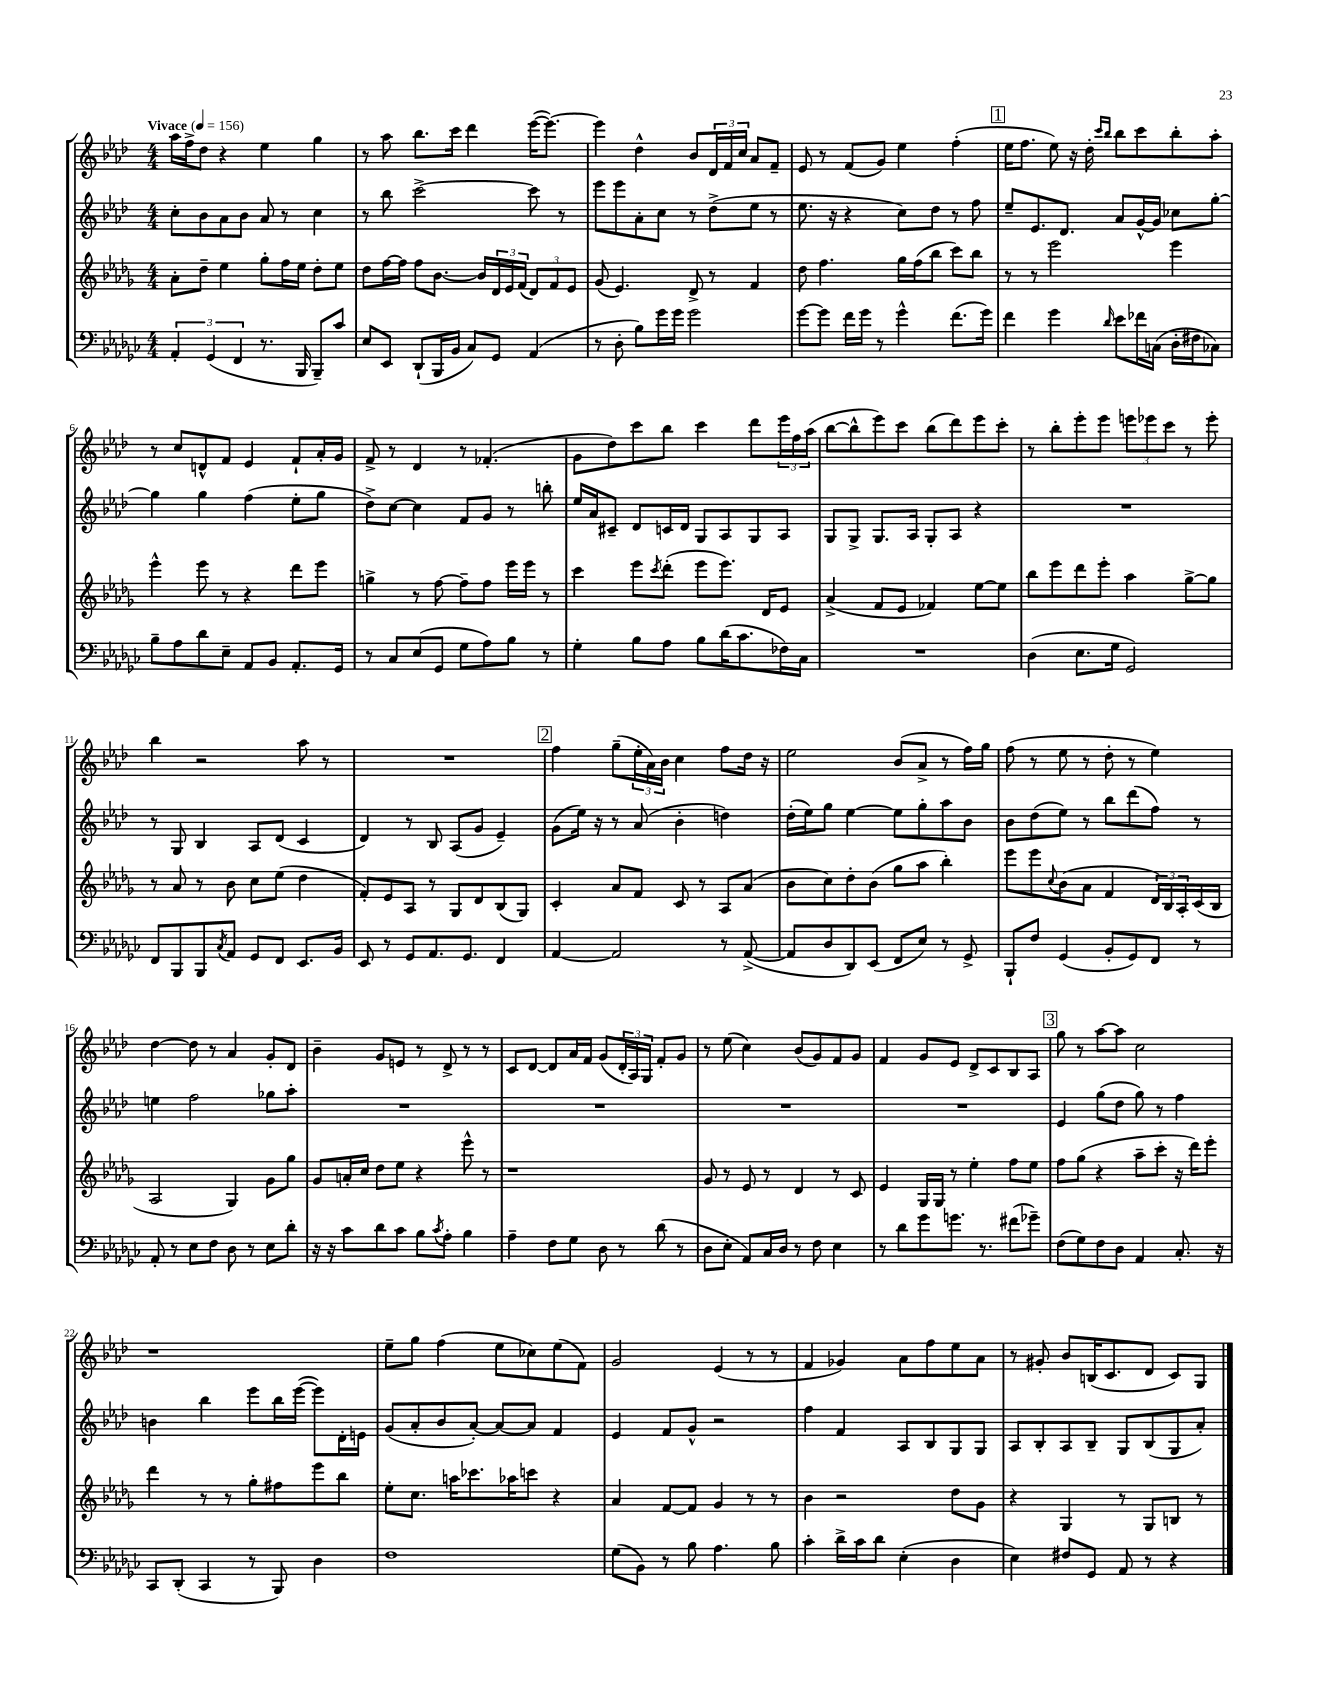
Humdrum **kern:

**kern	**kern	**kern	**kern
*staff4	*staff3	*staff2	*staff1
*clefF4	*clefG2	*clefG2	*clefG2
*k[b-e-a-d-g-c-]	*k[b-e-a-d-g-]	*k[b-e-a-d-]	*k[b-e-a-d-]
*M4/4	*M4/4	*M4/4	*M4/4
*MM156	*MM156	*MM156	*MM156
6AA-'/	8a-'\L	8cc'\L	16aa-\LL
.	.	.	16ff^\J
.	8dd-~\J	8b-\	8dd-\J
(6GG-/	.	.	.
.	4ee-\	8a-\	4r
6FF/	.	.	.
.	.	8b-\J	.
8.r	8gg-'\L	8a-/	4ee-\
.	16ff\L	8r	.
16BBB-/	16ee-\JJ	.	.
8BBB-~/L)	8dd-'\L	4cc\	4gg\
8c-/J	8ee-\J	.	.
=	=	=	=
8E-/L	8dd-\L	8r	8r
8EE-/J	[16ff\L	8bb-\	8aa-\
.	16ff\]JJ	.	.
(8DD-`/L	8ff\L	[2ccc^\	8.bb-\L
16BBB-/L	[8.b-\J	.	.
16BB-/JJ	.	.	16ccc\Jk
8C-/L)	.	.	4ddd-\
.	16b-/]LL	.	.
8GG-/J	24d-/	.	.
.	24e-/	.	.
.	(24f/JJ	.	.
(4AA-/	12d-/L)	8ccc\]	([16eee-\LK
.	.	.	8.eee-\_J)
.	12f/	.	.
.	.	8r	.
.	12e-/J	.	.
=	=	=	=
8r	(8g-/	8eee-\L	4eee-\]
8D-'\	4.e-/)	8eee-\	.
8B-\L)	.	8a-'\	4dd-^^\
16g-\L	.	8cc\J	.
16g-\JJ	.	.	.
2g-\	8d-^/	8r	8b-/L
.	8r	(8dd-^\L	24d-/L
.	.	.	24f/
.	.	.	24cc/JJ
.	4f/	8ee-\J	8a-/L
.	.	8r	8f~/J
=	=	=	=
[8g-\L	8dd-\	8.ee-\	8e-/
8g-\]J	4.ff\	.	8r
.	.	16r	.
16f\LL	.	4r	(8f/L
16g-\JJ	.	.	.
8r	.	.	8g/J)
4g-^^\	16gg-\LL	8cc\L)	4ee-\
.	(16ff\J	.	.
.	8bb-\J	8dd-\J	.
(8.f\L	8ccc\L)	8r	(4ff'\
.	8bb-\J	8ff\	.
16g-\Jk)	.	.	.
=	=	=	=
4f\	8r	8ee-~/L	16ee-\LK
.	.	.	8.ff\J
.	8r	8.e-/	.
4g-\	2eee-\	.	8ee-\)
.	.	8.d-/J	.
.	.	.	16r
.	.	.	16dd-'\
.	.	.	16qqccc/LL
16qqd-/	.	.	16qqbb-/JJ
8e-\L	.	8a-/L	8bb-\L
16f-\L	.	[16g^^/L	8ccc\
(16C\JJ	.	16g/]JJ	.
16D-'\LL	4eee-\	8cc-\L	8bb-'\
16F#\J	.	.	.
8C-\J)	.	[8gg'\J	8aa-'\J
=	=	=	=
8B-~\L	4eee-^^\	4gg\]	8r
8A-\	.	.	8cc/L
8d-\	8eee-\	4gg\	8d^^/
8E-~\J	8r	.	8f/J
8AA-/L	4r	(4ff\	4e-/
8BB-/J	.	.	.
8.AA-'/L	8ddd-\L	8ee-'\L	8f`/L
.	8eee-\J	8gg\J	16a-'/L
16GG-/Jk	.	.	16g/JJ
=	=	=	=
8r	4gg^\	8dd-^\L)	8f^/
8C-/L	.	[8cc\J	8r
(8E-/	8r	4cc\]	4d-/
8GG-/J	[8ff\	.	.
8G-\L	8ff~\]L	8f/L	8r
8A-\)	8ff\J	8g/J	(4.f-'/
8B-\J	16eee-\LL	8r	.
.	16eee-\JJ	.	.
8r	8r	8bb'\	.
=	=	=	=
4G-'\	4ccc\	16ee-/LL	8g\L
.	.	16a-/J	.
.	.	8c#~/J	8dd-\)
8B-\L	8eee-\L	8d-/L	8ccc\
.	8qccc/	.	.
8A-\J	(8ddd-'\J	16c/L	8bb-\J
.	.	16d-/JJ	.
8B-\L	8eee-\L	8G/L	4ccc\
(16d-\K	8.eee-\J)	8A-/	.
8.c-\	.	.	.
.	.	8G/	8ddd-\L
.	16d-/LK	.	.
16F-\L)	8e-/J	8A-/J	24eee-\L
.	.	.	24ff\
16C-\JJ	.	.	.
.	.	.	(24aa-\JJ
=	=	=	=
1r	(4a-^/	8G/L	[8bb-\L
.	.	8G^/J	8bb-^^\]
.	8f/L	8.G/L	8eee-\)
.	8e-/J	.	8ccc\J
.	.	16A-/Jk	.
.	4f-/)	8G'/L	(8bb-\L
.	.	8A-/J	8ddd-\)
.	[8ee-\L	4r	8eee-\
.	8ee-\]J	.	8ccc'\J
=	=	=	=
(4D-\	8bb-\L	1r	8r
.	8eee-\	.	8bb-'\L
8.E-\L	8ddd-\	.	8eee-'\
.	8eee-'\J	.	8eee-\J
16G-\Jk	.	.	.
2GG-/)	4aa-\	.	12eee\L
.	.	.	12eee-\
.	.	.	12ccc\J
.	[8gg-^\L	.	8r
.	8gg-\]J	.	8eee-'\
=	=	=	=
8FF/L	8r	8r	4bb-\
8BBB-/	8a-/	8G/	.
8BBB-/	8r	4B-/	2r
8qC-/	.	.	.
8AA-/J	8b-\	.	.
8GG-/L	8cc\L	8A-/L	.
8FF/J	(8ee-\J	(8d-/J	.
8.EE-/L	4dd-\	4c/	8aa-\
.	.	.	8r
16BB-/Jk	.	.	.
=	=	=	=
8EE-/	8f'/L)	4d-/)	1r
8r	8e-/	.	.
8GG-/L	8A-/J	8r	.
8.AA-/	8r	8B-/	.
.	8G-/L	(8A-/L	.
8.GG-/J	.	.	.
.	8d-/	8g/J	.
4FF/	(8B-/	4e-~/)	.
.	8G-/J)	.	.
=	=	=	=
[4AA-/	4c'/	(8g\L	4ff\
.	.	16ee-\Jk)	.
.	.	16r	.
2AA-/]	8a-/L	8r	(8gg~\L
.	8f/J	(8a-/	24ee-'\L
.	.	.	24a-\)
.	.	.	24b-\JJ
.	8c/	4b-'\	4cc\
.	8r	.	.
8r	8A-/L	4dd\)	8ff\L
([8AA-^/	(8a-/J	.	16dd-\Jk
.	.	.	16r
=	=	=	=
8AA-/]L	8b-\L	(16dd-'\LL	2ee-\
.	.	16ee-\J)	.
8D-/	8cc\)	8gg\J	.
8DD-/)	8dd-'\	[4ee-\	.
(8EE-/J	(8b-\J	.	.
8FF/L	8gg-\L	8ee-\]L	(8b-/L
8E-/J)	8aa-\J	8gg'\	8a-^/J
8r	4bb-'\)	8aa-\	8r
8GG-^/	.	8b-\J	16ff\LL)
.	.	.	16gg\JJ
=	=	=	=
8BBB-`/L	8eee-\L	8b-\L	(8ff\
8F/J	8eee-\	(8dd-\	8r
.	8qqcc/	.	.
(4GG-/	(8b-\	8ee-\J)	8ee-\
.	8a-\J	8r	8r
8BB-'/L	4f/	8bb-\L	8dd-'\
8GG-/)	.	(8ddd-\	8r
8FF/J	24d-/LL)	8ff\J)	4ee-\)
.	24B-/	.	.
.	24A-'/	.	.
8r	(16c/	8r	.
.	16B-/JJ	.	.
=	=	=	=
8AA-'/	2A-/	4ee\	[4dd-\
8r	.	.	.
8E-\L	.	2ff\	8dd-\]
8F\J	.	.	8r
8D-\	4G-/)	.	4a-/
8r	.	.	.
8E-\L	8g-\L	8gg-\L	8g'/L
8d-'\J	8gg-\J	8aa-'\J	8d-/J
=	=	=	=
16r	8g-/L	1r	4b-~\
16r	.	.	.
8c-\L	16a'/L	.	.
.	16cc/JJ	.	.
8d-\	8dd-\L	.	8g/L
8c-\J	8ee-\J	.	8e/J
8B-\L	4r	.	8r
8qc-/	.	.	.
8A-'\J	.	.	8d-^/
4B-\	8eee-^^\	.	8r
.	8r	.	8r
=	=	=	=
4A-~\	1r	1r	8c/L
.	.	.	[8d-/J
8F\L	.	.	8d-/]L
8G-\J	.	.	16a-/L
.	.	.	16f/JJ
8D-\	.	.	(8g/L
8r	.	.	24d-'/L
.	.	.	24A-/)
.	.	.	24G/JJ
(8d-\	.	.	8f'/L
8r	.	.	8g/J
=	=	=	=
8D-\L	8g-/	1r	8r
8E-'\J	8r	.	(8ee-\
8AA-/L)	8e-/	.	4cc\)
16C-/L	8r	.	.
16D-/JJ	.	.	.
8r	4d-/	.	(8b-/L
8F\	.	.	8g/)
4E-\	8r	.	8f/
.	8c/	.	8g/J
=	=	=	=
8r	4e-/	1r	4f/
8d-\L	.	.	.
8g-\	16G-/LL	.	8g/L
.	16G-/JJ	.	.
8.g\J	8r	.	8e-/J
.	4ee-'\	.	8d-^/L
8.r	.	.	.
.	.	.	8c/
(8f#\L	8ff\L	.	8B-/
8g-~\J)	8ee-\J	.	8A-/J
=	=	=	=
(8F\L	8ff\L	4e-/	8gg\
8G-\)	(8gg-\J	.	8r
8F\	4r	(8gg\L	[8aa-\L
8D-\J	.	8dd-\J	8aa-\]J
4AA-/	8aa-~\L	8gg\)	2cc\
.	8ccc'\J	8r	.
8.C-'/	16r	4ff\	.
.	16ddd-\LK)	.	.
.	8eee-'\J	.	.
16r	.	.	.
=	=	=	=
8CC-/L	4ddd-\	4b\	1r
(8DD-'/J	.	.	.
4CC-/	8r	4bb-\	.
.	8r	.	.
8r	8gg-'\L	8eee-\L	.
8BBB-/)	8ff#\	16bb-\L	.
.	.	([16eee-\JJ	.
4D-\	8eee-\	8eee-\]L)	.
.	8bb-\J	16d-'\L	.
.	.	16e\JJ	.
=	=	=	=
1F	8ee-'\L	(8g/L	8ee-~\L
.	8.cc\J	8a-'/	8gg\J
.	.	8b-/	(4ff\
.	16aa\LK	.	.
.	8.ccc-\	[8a-'/J)	.
.	.	8a-/_L	8ee-\L
.	16aa-\K	.	.
.	8ccc\J	8a-/]J	8cc-\)
.	4r	4f/	(8ee-\
.	.	.	8f\J)
=	=	=	=
(8G-\L	4a-/	4e-/	2g/
8BB-\J)	.	.	.
8r	[8f/L	8f/L	.
8B-\	8f/]J	8g^^/J	.
4.A-\	4g-/	2r	(4e-/
.	8r	.	8r
8B-\	8r	.	8r
=	=	=	=
4c-'\	4b-\	4ff\	4f/
16d-^\LL	2r	4f/	4g-/)
16c-\J	.	.	.
8d-\J	.	.	.
(4E-'\	.	8A-/L	8a-\L
.	.	8B-/	8ff\
4D-\	8dd-\L	8G/	8ee-\
.	8g-\J	8G/J	8a-\J
=	=	=	=
4E-\)	4r	8A-/L	8r
.	.	8B-'/	8g#'/
8F#/L	4G-/	8A-/	8b-/L
8GG-/J	.	8B-~/J	(16B/K
.	.	.	8.c/
8AA-/	8r	8G/L	.
8r	8G-/L	(8B-/	8d-/J
4r	8B/J	8G/	8c/L)
.	8r	8a-'/J)	8G/J
==	==	==	==
*-	*-	*-	*-
